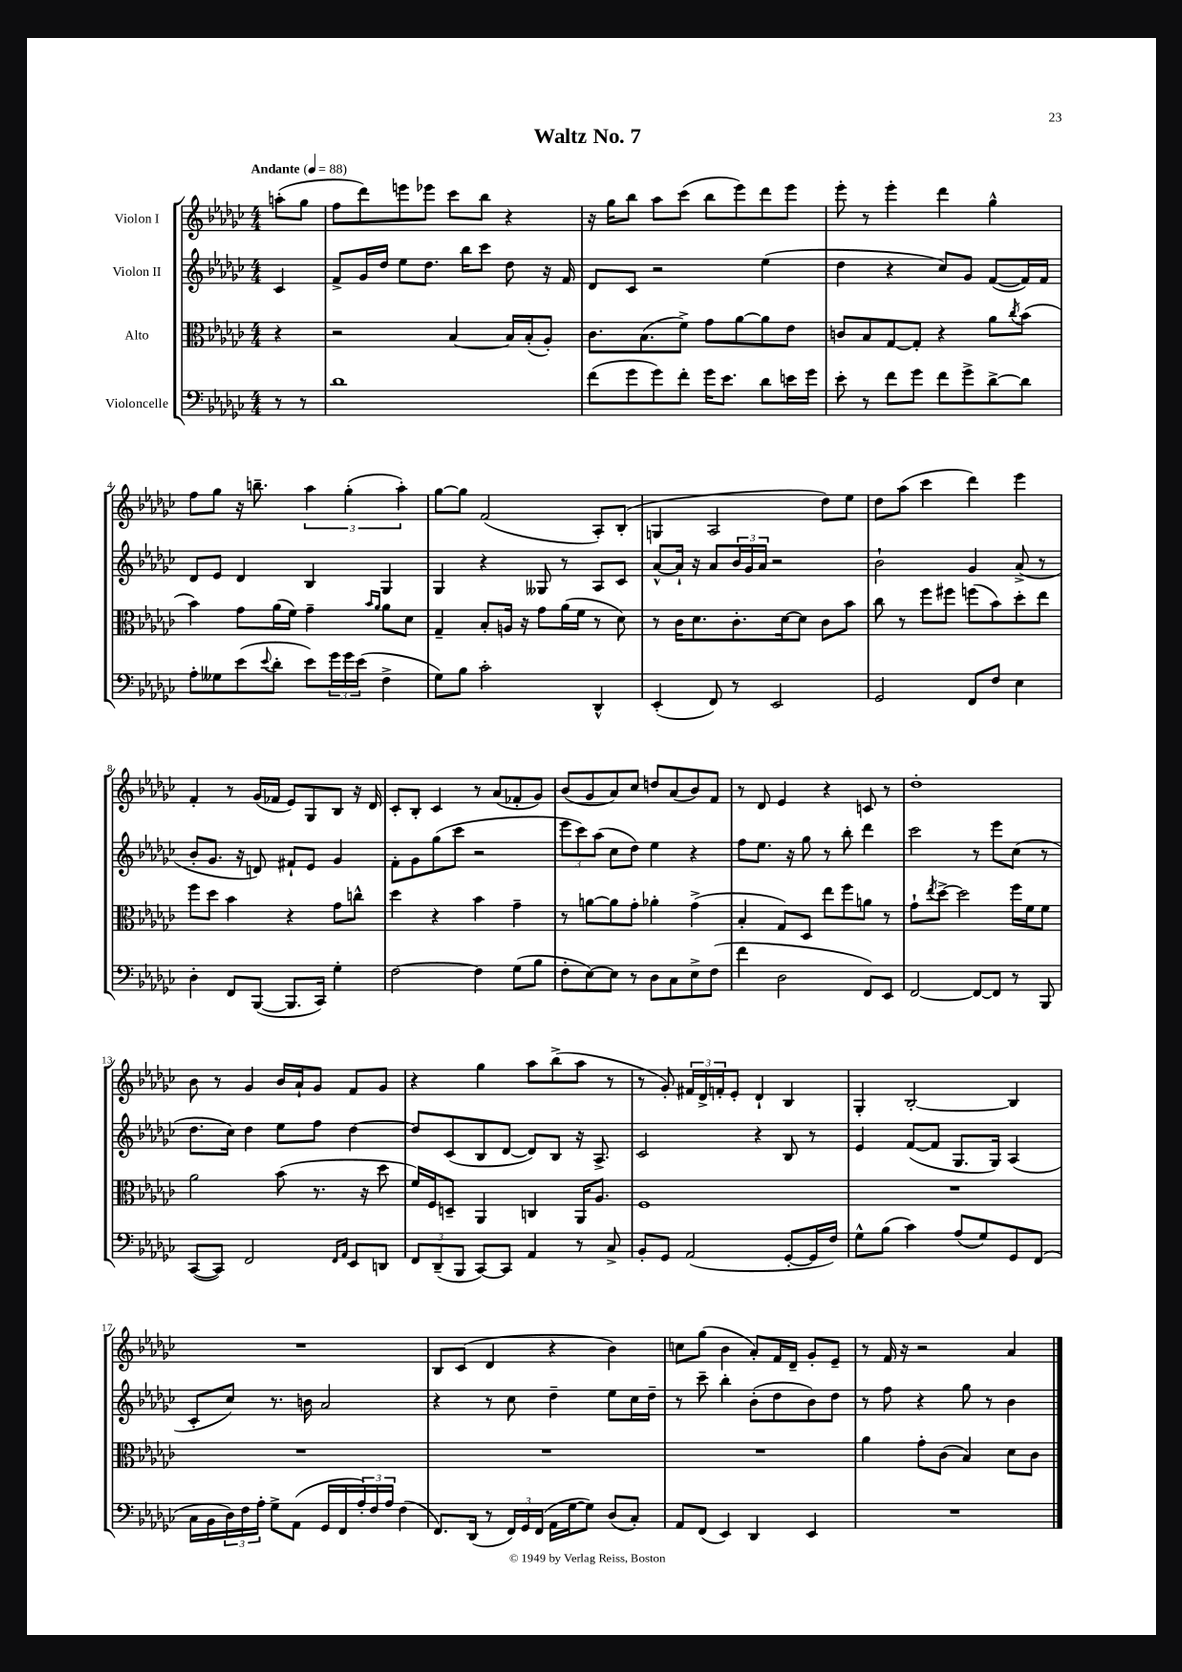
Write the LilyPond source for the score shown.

\header { title = "Waltz No. 7" }
<<
\new StaffGroup <<
\new Staff = "s0" \with { instrumentName = "Violon I" } {
    \clef treble \key ges \major \numericTimeSignature \time 4/4 \partial 4 \tempo "Andante" 4 = 88
    a''8-.( ges''8 |
    f''8 des'''8) e'''8 ees'''8 ces'''8 bes''8 r4 |
    r16 ges''16 bes''8 aes''8 ces'''8( bes''8 ees'''8) des'''8 ees'''8 |
    ees'''8-. r8 ees'''4-. des'''4 ges''4-^ |
    f''8 ges''8 r16 b''8.-- \tuplet 3/2 { aes''4 ges''4-.( aes''4-.) } |
    ges''8~ ges''8 f'2( aes8-.) bes8-.( |
    g4 aes2 des''8) ees''8 |
    des''8 aes''8( ces'''4 des'''4) ees'''4 |
    f'4-. r8 ges'16( fes'16 ees'8) ges8 bes8 r16 des'16 |
    ces'8-. bes8-. ces'4 r8 aes'8( fes'8-. ges'8) |
    bes'8( ges'8 aes'8) ces''8 d''8 aes'8( bes'8) f'8 |
    r8 des'8 ees'4 r4 c'8 r8 |
    des''1-. |
    bes'8 r8 ges'4 bes'16 aes'16-! ges'8 f'8 ges'8 |
    r4 ges''4 aes''8 bes''8->( aes''8 r8 |
    r8 ges'8-.) \tuplet 3/2 { fis'16 des'16-> f'16-. } ees'8-. des'4-! bes4 |
    ges4-. bes2~-. bes4 |
    R1 |
    bes8 ces'8( des'4 r4 bes'4) |
    c''8 ges''8( bes'4 aes'8-.) f'16 des'16-- ges'8-. ees'8-- |
    r8 f'16 r16 r2 aes'4 \bar "|." |
}
\new Staff = "s1" \with { instrumentName = "Violon II" } {
    \clef treble \key ges \major \numericTimeSignature \time 4/4 \partial 4
    ces'4 |
    f'8-> ges'16 des''16 ees''8 des''8. bes''16 ces'''8 des''8 r16 f'16 |
    des'8 ces'8 r2 ees''4( |
    des''4 r4 ces''8) ges'8 f'8~( f'16) f'16 |
    des'8 ees'8 des'4 bes4 ges4 |
    ges4 r4 geses8 r8 aes8 ces'8 |
    aes'8~-^ aes'16-! r16 aes'8 \tuplet 3/2 { bes'16 ges'16 aes'16 } r2 |
    bes'2-! ges'4 aes'8->( r8 |
    bes'8-. ges'8. r16 d'8) fis'8-! ees'8 ges'4 |
    f'8-. ges'8 ges''8( ces'''8 r2 |
    \tuplet 3/2 { ees'''8 ces'''8) aes''8( } ces''8 des''8) ees''4 r4 |
    f''8 ees''8. r16 ges''8 r8 bes''8-. des'''4 |
    ces'''2 r8 ees'''8 ces''8( r8 |
    des''8. ces''16) des''4 ees''8 f''8 des''4~ |
    des''8 ces'8( bes8 des'8~ des'8) bes8 r16 aes8.-> |
    ces'2 r4 bes8 r8 |
    ees'4 f'8~( f'8 ges8. ges16) aes4( |
    ces'8-. ces''8) r8. b'16 aes'2 |
    r4 r8 ces''8 des''4-- ees''8 ces''16 des''16-- |
    r8 ces'''8-- bes''4-. bes'8-.( des''8 bes'8) des''8 |
    r8 f''8 r4 ges''8 r8 bes'4 \bar "|." |
}
\new Staff = "s2" \with { instrumentName = "Alto" } {
    \clef alto \key ges \major \numericTimeSignature \time 4/4 \partial 4
    r4 |
    r2 bes4~ bes16 bes16-.( aes8-.) |
    ces'8. bes8.( f'8->) ges'8 aes'8~ aes'8 ees'8 |
    c'8 bes8 ges8~ ges8-. r4 aes'8 \acciaccatura { ces''8 } bes'8( |
    bes'4) ges'8 aes'16( f'16) ges'4-- \grace { bes'16 aes'16 } aes'8 des'8 |
    ges4-- bes8-. a16 r16 ges'8 aes'16( f'16 r8 des'8) |
    r8 ces'16 des'8. ces'8.-. des'16~ des'8 ces'8 bes'8 |
    ces''8 r8 f''8 fis''8 f''8( bes'8) des''8-. ees''8 |
    f''8 des''8 bes'4 r4 ges'8 c''8-^ |
    des''4 r4 bes'4 ges'4-- |
    r8 a'8~ a'8 ges'8-. aes'4-. ges'4->( |
    bes4-. ges8) des8 ees''8 f''8 a'8 r8 |
    ges'8-! \acciaccatura { ees''8 } des''8~-> des''2 f''16 f'16 f'8 |
    aes'2 bes'8( r8. r16 des''8 |
    f'16) f16 d8-- aes,4 c4 aes,16 aes8. |
    f1 |
    R1 |
    R1 |
    R1 |
    R1 |
    aes'4 ges'8-. ces'8( bes4) des'8 ces'8 \bar "|." |
}
\new Staff = "s3" \with { instrumentName = "Violoncelle" } {
    \clef bass \key ges \major \numericTimeSignature \time 4/4 \partial 4
    r8 r8 |
    des'1 |
    f'8( ges'8 ges'8) f'8-. ges'16 ees'8. des'8 e'16 ges'16 |
    ees'8-. r8 f'8 ges'8 f'8 ges'8-> des'8~-> des'8 |
    aes8-. geses8 ees'8( \appoggiatura { ees'8 } des'8-. ees'8) \tuplet 3/2 { ges'16 ges'16 ees'16( } f4-> |
    ges8) bes8 ces'2-. des,4-^ |
    ees,4-.( f,8) r8 ees,2 |
    ges,2 f,8 f8 ees4 |
    des4-. f,8 bes,,8~( bes,,8. ces,16) ges4-. |
    f2~ f4 ges8( bes8 |
    f8-. ees8~) ees8 r8 des8 ces8 ees8-> f8( |
    f'4 des2 f,8) ees,8 |
    f,2~ f,8~ f,8 r8 bes,,8 |
    ces,8~( ces,8) f,2 \grace { f,16 aes,16 } ees,8 d,8 |
    \tuplet 3/2 { f,8 des,8--( bes,,8 } ces,8~) ces,8 aes,4 r8 ces8-> |
    bes,8-. ges,8 aes,2( ges,8~-. ges,16 f16) |
    ges8-^ bes8( ces'4) aes8( ges8) ges,8 f,8( |
    ces16 bes,16 \tuplet 3/2 { des16) f16 aes16-. } ges8-> aes,8( ges,16 f,16 \tuplet 3/2 { aes16-.) f16 aes16 } f4( |
    f,8.) des,16( r8 \tuplet 3/2 { f,16) ges,16 f,16( } aes,16 ges16~ ges8) des8( ces8-.) |
    aes,8 f,8( ees,4) des,4 ees,4 |
    R1 \bar "|." |
}
>>
>>
